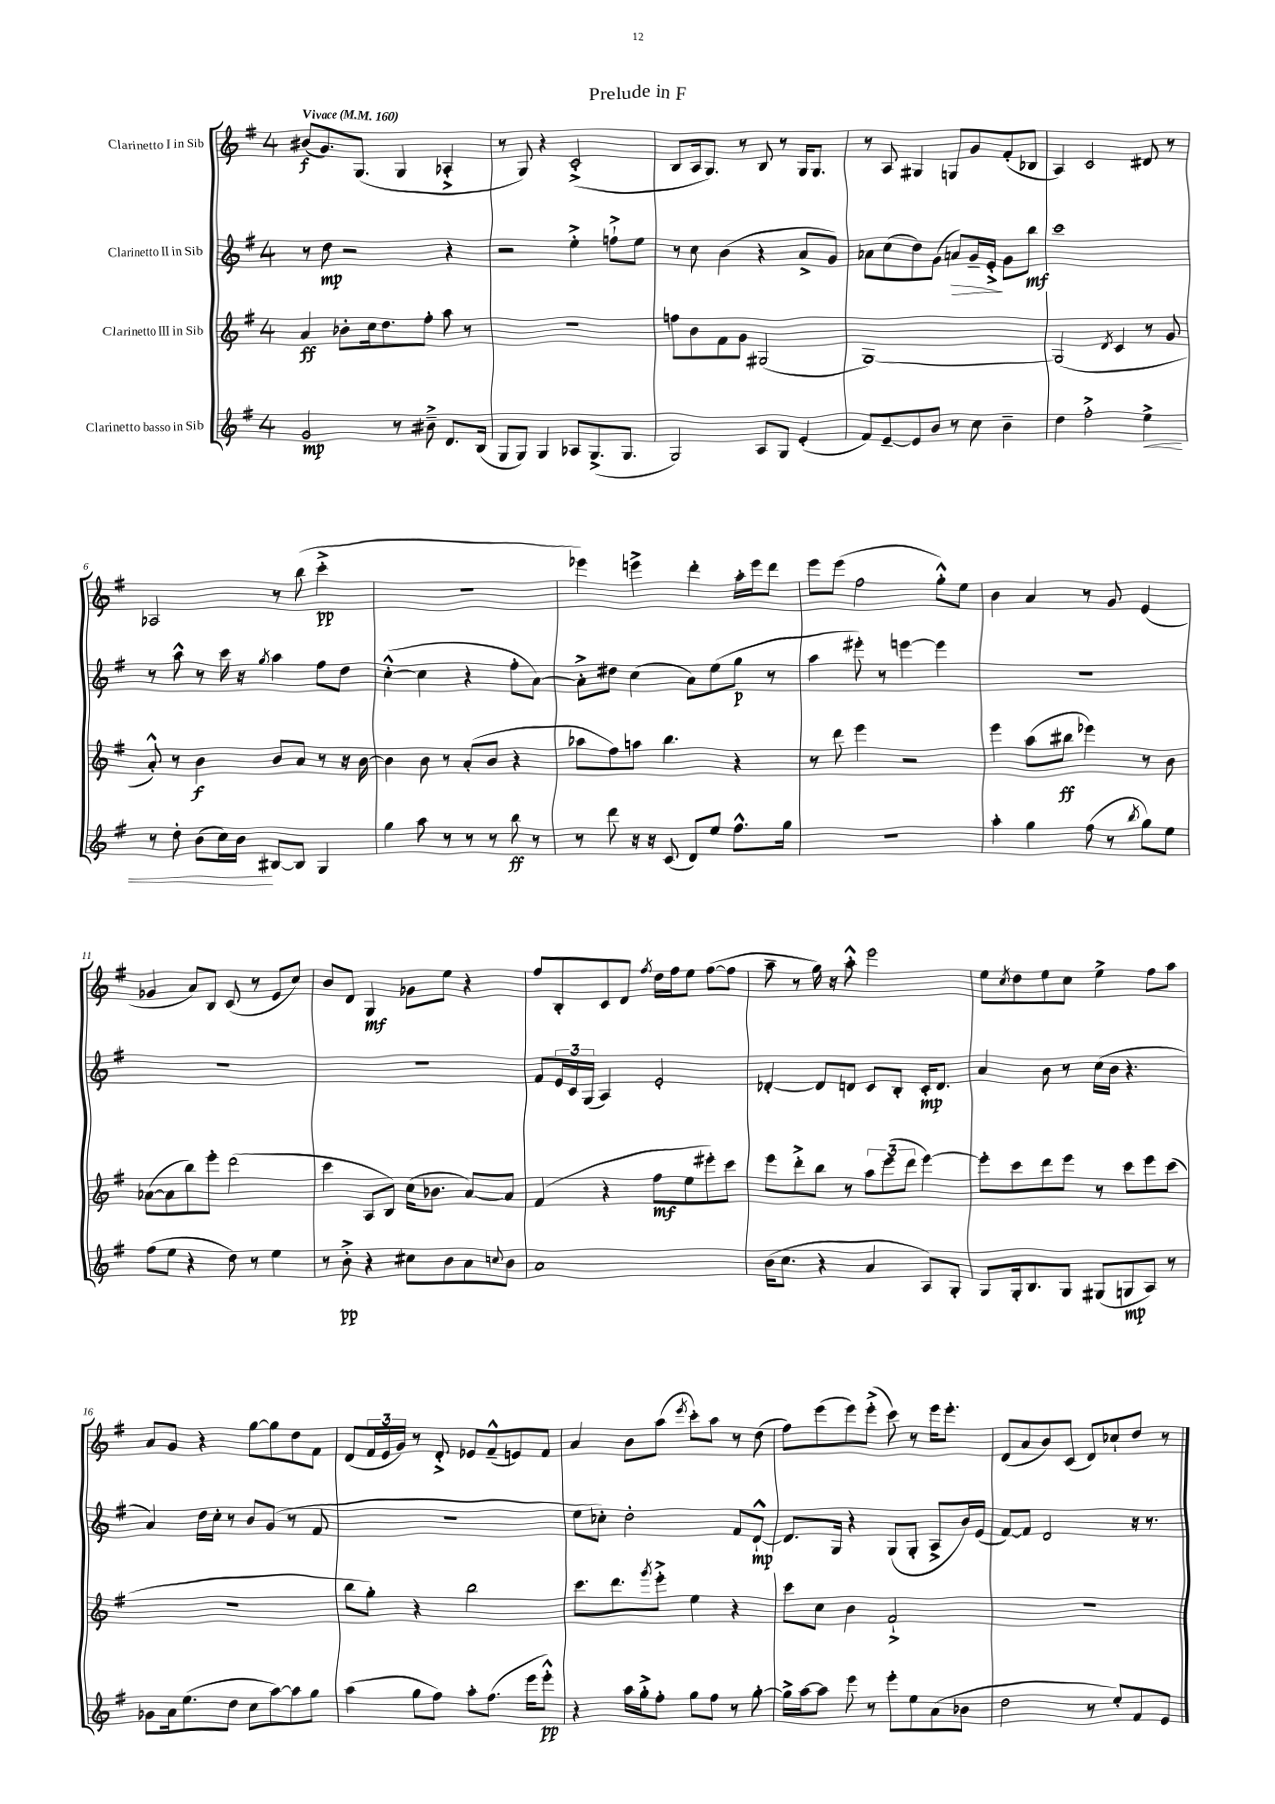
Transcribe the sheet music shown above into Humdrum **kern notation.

**kern	**dynam	**kern	**dynam	**kern	**dynam	**kern	**dynam
*part4	*part4	*part3	*part3	*part2	*part2	*part1	*part1
*staff4	*staff4	*staff3	*staff3	*staff2	*staff2	*staff1	*staff1
*I"Clarinetto basso in Sib	*	*I"Clarinetto III in Sib	*	*I"Clarinetto II in Sib	*	*I"Clarinetto I in Sib	*
*clefG2	*	*clefG2	*	*clefG2	*	*clefG2	*
*k[f#]	*	*k[f#]	*	*k[f#]	*	*k[f#]	*
*M4/4	*	*M4/4	*	*M4/4	*	*M4/4	*
*MM160	*	*MM160	*	*MM160	*	*MM160	*
=1	=1	=1	=1	=1	=1	=1	=1
!	!	!	!	!	!	!LO:TX:a:B:t=Vivace	!
2g/	mp	4a/	ff	8r	.	(8b#X/L	f
.	.	.	.	8dd\	mp	8.g/)	.
.	.	8b-X'\L	.	2r	.	.	.
.	.	.	.	.	.	(8.G/J	.
.	.	16cc\k	.	.	.	.	.
.	.	8.dd\	.	.	.	.	.
8r	.	.	.	.	.	4G/	.
8b#X~^\	.	8ff#'\J	.	.	.	.	.
8.d/L	.	8aa\	.	4r	.	4A-X'^/	.
.	.	8r	.	.	.	.	.
(16B/Jk	.	.	.	.	.	.	.
=2	=2	=2	=2	=2	=2	=2	=2
8G/L	.	1r	.	2r	.	8r	.
8G/J)	.	.	.	.	.	8G/)	.
4G/	.	.	.	.	.	4r	.
8A-X/L	.	.	.	4ee'^\	.	(2c'^/	.
(8.G^/	.	.	.	.	.	.	.
.	.	.	.	8ffn`^\L	.	.	.
8.G/J	.	.	.	.	.	.	.
.	.	.	.	8ee\J	.	.	.
=3	=3	=3	=3	=3	=3	=3	=3
2G/)	.	8ffn\L	.	8r	.	8B/L	.
.	.	8b\	.	8cc\	.	16A/k	.
.	.	.	.	.	.	8.G/J)	.
.	.	8f#\	.	(4b\	.	.	.
.	.	8g\J	.	.	.	8r	.
8A/L	.	(2G#X/	.	4r	.	8B/	.
8G/J	.	.	.	.	.	8r	.
(4e'/	.	.	.	8a^/L	.	16G/KL	.
.	.	.	.	.	.	8.G/J	.
.	.	.	.	8g/J)	.	.	.
=4	=4	=4	=4	=4	=4	=4	=4
8f#/L)	.	[1G)	.	8a-X\L	.	8r	.
[8e~/	.	.	.	(8cc\	.	8A/	.
8e/]	.	.	.	8dd\)	.	4G#X/	.
8b/J	.	.	.	(8g\J	.	.	.
!	!	!	!	!	!LO:HP:b	!	!
8r	.	.	.	8an/L)	>	8Gn/L	.
8cc\	.	.	.	16g~/L	.	8g/	.
.	.	.	.	16e'^/JJ	.	.	.
4b~\	.	.	.	8g\L	]	(8f#'/	.
.	.	.	.	8bb\J	mf	8B-X/J	.
=5	=5	=5	=5	=5	=5	=5	=5
4dd\	.	(2G/]	.	1ccc	.	4A/)	.
2ff#'^\	.	.	.	.	.	2c/	.
.	.	8qd/	.	.	.	.	.
.	.	4c/	.	.	.	.	.
!	!LO:HP:b	!	!	!	!	!	!
4ee^\	<	8r	.	.	.	8d#X/	.
.	.	8g/	.	.	.	8r	.
!!LO:LB:g=z
=6	=6	=6	=6	=6	=6	=6	=6
8r	.	8a'^^/)	.	8r	.	2A-X/	.
8dd'\	.	8r	.	8aa^^\	.	.	.
(8b\L	.	4b\	f	8r	.	.	.
16cc\L)	.	.	.	16ccc\	.	.	.
16b\JJ	.	.	.	16r	.	.	.
.	.	.	.	8qgg/	.	.	.
[8B#X/L	[	8b/L	.	4aa\	.	8r	.
8B#/J]	.	8a/J	.	.	.	(8bb\	.
4G/	.	8r	.	8ff#\L	.	4ccc'^\	pp
.	.	16r	.	8dd\J	.	.	.
.	.	[16b\	.	.	.	.	.
=7	=7	=7	=7	=7	=7	=7	=7
4gg\	.	4b\]	.	([4cc'^^\	.	1r	.
8aa\	.	8b\	.	4cc\]	.	.	.
8r	.	8r	.	.	.	.	.
8r	.	(8a'/L	.	4r	.	.	.
8r	.	8b/J	.	.	.	.	.
8bb\	ff	4r	.	8ff#'\L	.	.	.
8r	.	.	.	[8a\J)	.	.	.
=8	=8	=8	=8	=8	=8	=8	=8
8r	.	8aa-X\L	.	8a'^\L]	.	4eee-X\)	.
8ddd\	.	8ff#\)	.	8dd#X\J	.	.	.
16r	.	8aan\J	.	(4cc\	.	4eeen^\	.
16r	.	.	.	.	.	.	.
(8c/	.	4.bb\	.	.	.	.	.
8d/L)	.	.	.	8a\L)	.	4ddd'\	.
8ee/J	.	.	.	(8ee\	.	.	.
8.ff#^^\L	.	4r	.	8gg\J	p	16aa'\LL	.
.	.	.	.	.	.	16eee\J	.
.	.	.	.	8r	.	8ddd\J	.
16gg\Jk	.	.	.	.	.	.	.
=9	=9	=9	=9	=9	=9	=9	=9
1r	.	8r	.	4aa\	.	8eee\L	.
.	.	8ddd\	.	.	.	(8eee\J	.
.	.	4eee\	.	8eee#X'\)	.	2ff#\	.
.	.	.	.	8r	.	.	.
.	.	2r	.	[4eeen\	.	.	.
.	.	.	.	4eee\]	.	8gg'^^\L)	.
.	.	.	.	.	.	8ee\J	.
=10	=10	=10	=10	=10	=10	=10	=10
4aa'\	.	4eee\	.	1r	.	4b\	.
4gg\	.	(8aa\L	.	.	.	4a/	.
.	.	8bb#X\J	ff	.	.	.	.
(8ff#\	.	4eee-X\)	.	.	.	8r	.
8r	.	.	.	.	.	8g/	.
8qbb/	.	.	.	.	.	.	.
8gg\L)	.	8r	.	.	.	(4e/	.
8ee\J	.	8b\	.	.	.	.	.
!!LO:LB:g=z
=11	=11	=11	=11	=11	=11	=11	=11
(8ff#\L	.	([8a-X\L	.	1r	.	4g-X/	.
8ee\J	.	8a-\]	.	.	.	.	.
4r	.	8bb\)	.	.	.	8a/L)	.
.	.	8eee'\J	.	.	.	8B/J	.
8dd\)	.	(2ddd\	.	.	.	(8c/	.
8r	.	.	.	.	.	8r	.
4ee\	.	.	.	.	.	8e/L	.
.	.	.	.	.	.	8cc/J)	.
=12	=12	=12	=12	=12	=12	=12	=12
8r	.	4ccc\	.	1r	.	8b/L	.
8b'^\	pp	.	.	.	.	8d/J	.
4r	.	8A/L	.	.	.	4G/	mf
.	.	8B/J)	.	.	.	.	.
8cc#X\L	.	(16cc\KL	.	.	.	8g-X\L	.
.	.	8.b-X\J	.	.	.	.	.
8b\	.	.	.	.	.	8ee\J	.
8a\	.	[8a/L)	.	.	.	4r	.
8qqccn/	.	.	.	.	.	.	.
8b\J	.	8a/J]	.	.	.	.	.
=13	=13	=13	=13	=13	=13	=13	=13
1a	.	(4f#/	.	8f#/L	.	8ff#/L	.
.	.	.	.	24e/L	.	8B'/	.
.	.	.	.	24c/	.	.	.
.	.	.	.	(24G/JJ	.	.	.
.	.	4r	.	4A/)	.	8c/	.
.	.	.	.	.	.	8d/J	.
.	.	.	.	.	.	8qff#/	.
.	.	8ff#\L	mf	2e'/	.	16dd\LL	.
.	.	.	.	.	.	16ff#\J	.
.	.	8ee\	.	.	.	8ee\J	.
.	.	8eee#X'\)	.	.	.	([8ff#\L	.
.	.	8ccc\J	.	.	.	8ff#\J]	.
=14	=14	=14	=14	=14	=14	=14	=14
(16b\KL	.	8eee\L	.	[4d-X'/	.	8aa~\	.
8.cc\J	.	.	.	.	.	.	.
.	.	8ddd'^\	.	.	.	8r	.
4r	.	8bb\J	.	8d-/L]	.	16gg\)	.
.	.	.	.	.	.	16r	.
.	.	8r	.	8dn/J	.	8aa'^^\	.
4a/	.	12aa\L	.	8c/L	.	2eee\	.
.	.	(12eee\	.	.	.	.	.
.	.	.	.	8B'/J	.	.	.
.	.	12ddd\J	.	.	.	.	.
8A/L)	.	[4eee\)	.	16c'/KL	mp	.	.
.	.	.	.	8.d/J	.	.	.
8G'/J	.	.	.	.	.	.	.
=15	=15	=15	=15	=15	=15	=15	=15
8G/L	.	8eee'\L]	.	4a/	.	8ee\L	.
.	.	.	.	.	.	8qcc/	.
16G'/k	.	8ccc\	.	.	.	8dd\	.
8.B/	.	.	.	.	.	.	.
.	.	8ddd\	.	8b\	.	8ee\	.
8G/J	.	8eee\J	.	8r	.	8cc\J	.
(8G#X/L	.	8r	.	(16cc\LL	.	4ee^\	.
.	.	.	.	16b\JJ	.	.	.
8Gn/	mp	8ccc\L	.	4.r	.	.	.
8A/J)	.	8eee\	.	.	.	8ff#\L	.
8r	.	(8ccc\J	.	.	.	8aa\J	.
!!LO:LB:g=z
=16	=16	=16	=16	=16	=16	=16	=16
8g-X\L	.	1r	.	4a/)	.	8a/L	.
16a\k	.	.	.	.	.	8g/J	.
(8.ee\	.	.	.	.	.	.	.
.	.	.	.	16dd\LL	.	4r	.
.	.	.	.	16cc'\JJ	.	.	.
8dd\J	.	.	.	8r	.	.	.
8cc\L	.	.	.	8b/L	.	[8gg\L	.
[8aa\)	.	.	.	(8g/J	.	8gg\]	.
8aa\]	.	.	.	8r	.	8dd\	.
8gg\J	.	.	.	8f#/	.	8f#\J	.
=17	=17	=17	=17	=17	=17	=17	=17
(4aa\	.	8bb\L	.	1r	.	(8d/L	.
.	.	8gg'\J)	.	.	.	24f#/L	.
.	.	.	.	.	.	24e/	.
.	.	.	.	.	.	24g/JJ)	.
8gg\L	.	4r	.	.	.	8r	.
8ff#\J)	.	.	.	.	.	8d'^/	.
8aa'\L	.	2bb\	.	.	.	8e-X/L	.
(8.ff#\J	.	.	.	.	.	(8f#~^^/	.
.	.	.	.	.	.	8en/)	.
16eee\KL	.	.	.	.	.	.	.
8eee'^^\J)	pp	.	.	.	.	8f#/J	.
=18	=18	=18	=18	=18	=18	=18	=18
4r	.	8.ccc\L	.	8ee\L	.	4a/	.
.	.	.	.	8cc-X'\J)	.	.	.
.	.	8.ddd\	.	.	.	.	.
16aa\LL	.	.	.	2dd'\	.	8b\L	.
16gg'^\J	.	.	.	.	.	.	.
.	.	8qggg/	.	.	.	.	.
8ff#'\J	.	8eee'^\J	.	.	.	(8aa\J	.
.	.	.	.	.	.	8qeee/	.
8gg\L	.	4ee\	.	.	.	8ccc'\L)	.
8ff#\J	.	.	.	.	.	8aa\J	.
8r	.	4r	.	8f#/L	.	8r	.
[8gg'\	.	.	.	[8d`^^/J	mp	(8dd\	.
=19	=19	=19	=19	=19	=19	=19	=19
16gg^\LL]	.	8ccc\L	.	8.d/L]	.	8ff#\L)	.
[16aa\J	.	.	.	.	.	.	.
8aa\J]	.	8cc\J	.	.	.	(8eee\	.
.	.	.	.	16G/Jk	.	.	.
8eee\	.	4b\	.	4r	.	8eee\)	.
8r	.	.	.	.	.	(8eee'^\J	.
8eee'\L	.	2f#`^/	.	(8G/L	.	8ccc\)	.
8ee\	.	.	.	8G'/J	.	8r	.
(8a\	.	.	.	8A^/L	.	16eee\KL	.
.	.	.	.	.	.	8.eee'\J	.
8b-X\J	.	.	.	16b/L)	.	.	.
.	.	.	.	(16e/JJ	.	.	.
=20	=20	=20	=20	=20	=20	=20	=20
2dd\	.	1r	.	[8f#/L)	.	(8d/L	.
.	.	.	.	8f#/J]	.	8a/	.
.	.	.	.	2d/	.	8b/)	.
.	.	.	.	.	.	(8c/J	.
8r	.	.	.	.	.	8d/L)	.
8ee'/L)	.	.	.	.	.	8cc-X`/	.
8f#/	.	.	.	16r	.	8dd/J	.
.	.	.	.	8.r	.	.	.
8e/J	.	.	.	.	.	8r	.
==	==	==	==	==	==	==	==
*-	*-	*-	*-	*-	*-	*-	*-
